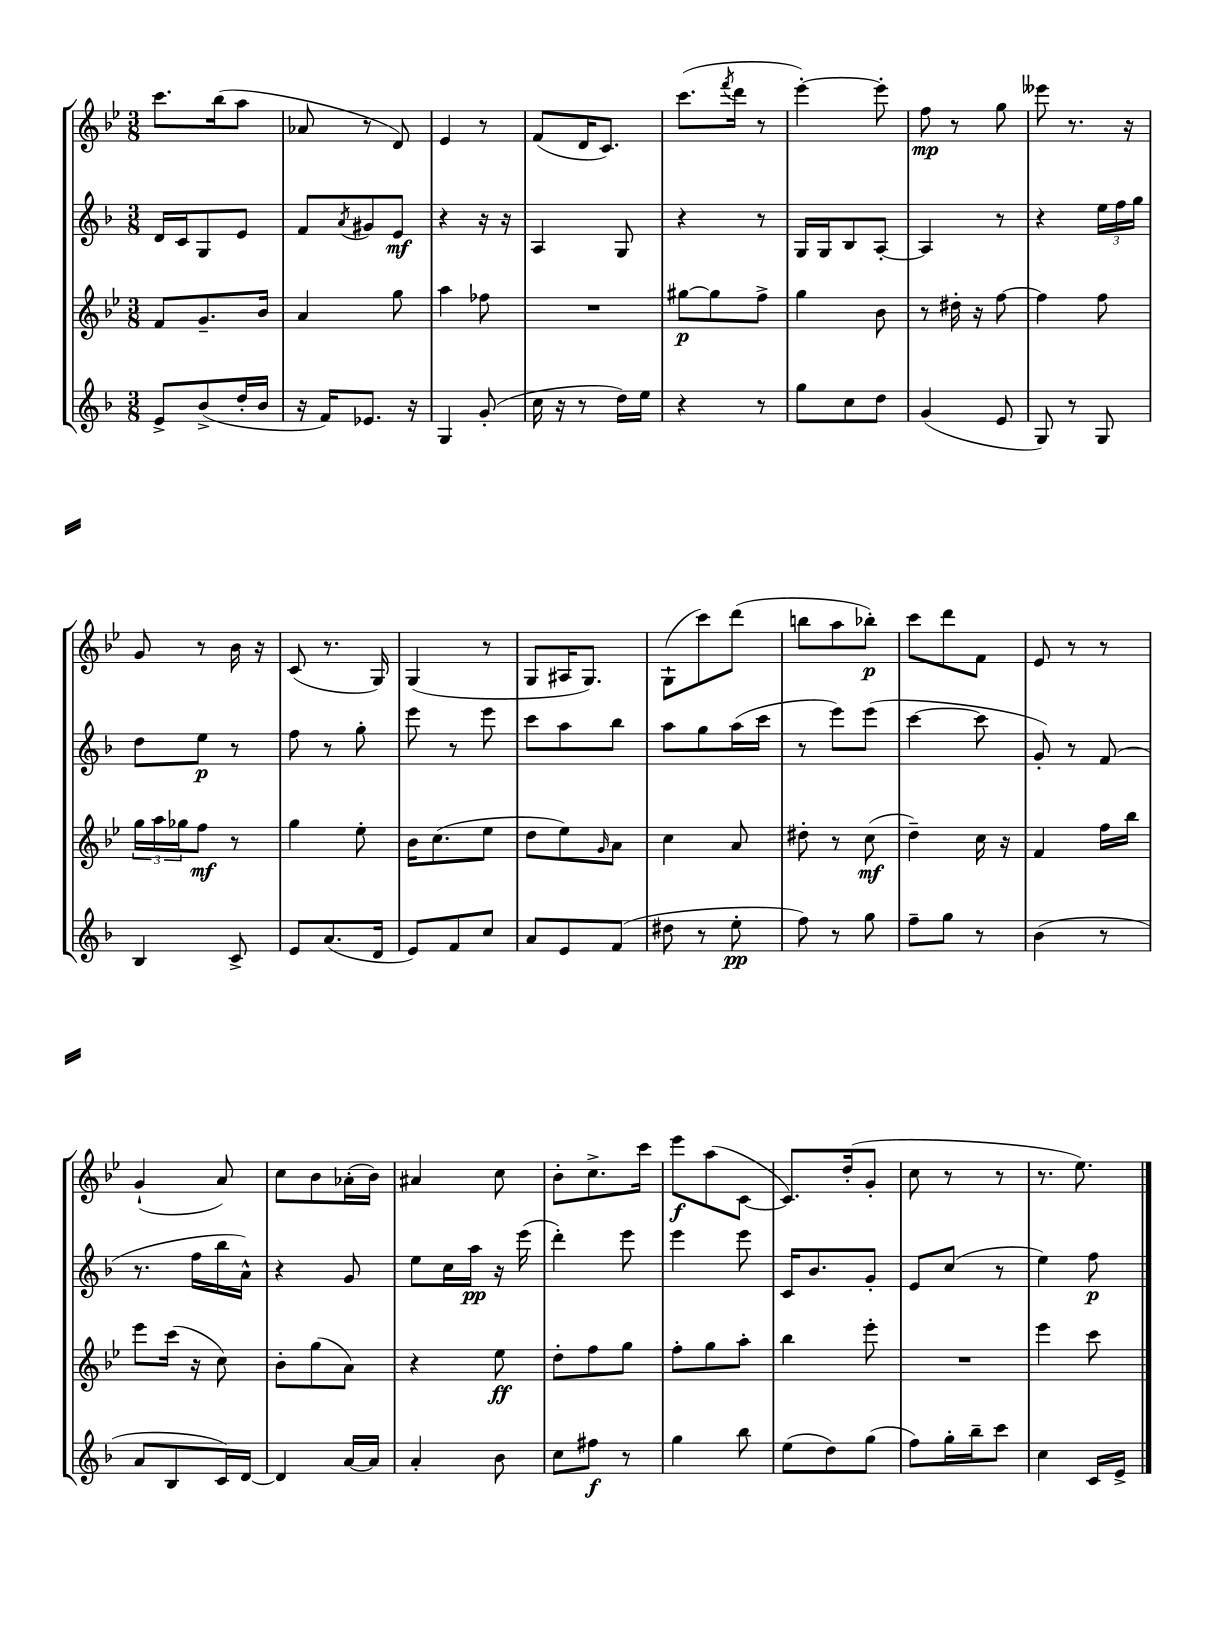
<<
\new StaffGroup <<
\new Staff = "s0" {
    \clef treble \key bes \major \numericTimeSignature \time 3/8
    c'''8. bes''16( a''8 |
    aes'8 r8 d'8) |
    ees'4 r8 |
    f'8( d'16 c'8.) |
    c'''8.( \acciaccatura { f'''8 } d'''16 r8 |
    ees'''4~-.) ees'''8-. |
    f''8\mp r8 g''8 |
    eeses'''8 r8. r16 |
    g'8 r8 bes'16 r16 |
    c'8( r8. g16) |
    g4( r8 |
    g8 ais16 g8.) |
    g8-!( c'''8) d'''8( |
    b''8 a''8 bes''8-.\p) |
    c'''8 d'''8 f'8 |
    ees'8 r8 r8 |
    g'4-!( a'8) |
    c''8 bes'8 aes'16-.( bes'16) |
    ais'4 c''8 |
    bes'8-. c''8.-> c'''16 |
    ees'''8\f a''8( c'8~ |
    c'8.) d''16-.( g'8-. |
    c''8 r8 r8 |
    r8. ees''8.) \bar "|." |
}
\new Staff = "s1" {
    \clef treble \key f \major \numericTimeSignature \time 3/8
    d'16 c'16 g8 e'8 |
    f'8 \acciaccatura { a'8 } gis'8 e'8\mf |
    r4 r16 r16 |
    a4 g8 |
    r4 r8 |
    g16 g16 bes8 a8~-. |
    a4 r8 |
    r4 \tuplet 3/2 { e''16 f''16 g''16 } |
    d''8 e''8\p r8 |
    f''8 r8 g''8-. |
    e'''8 r8 e'''8 |
    c'''8 a''8 bes''8 |
    a''8 g''8 a''16( c'''16 |
    r8 e'''8) e'''8( |
    c'''4~ c'''8 |
    g'8-.) r8 f'8( |
    r8. f''16 bes''16 a'16-^) |
    r4 g'8 |
    e''8 c''16 a''16\pp r16 e'''16( |
    d'''4-.) e'''8 |
    e'''4 e'''8 |
    c'16 bes'8. g'8-. |
    e'8 c''8( r8 |
    e''4) f''8\p \bar "|." |
}
\new Staff = "s2" {
    \clef treble \key bes \major \numericTimeSignature \time 3/8
    f'8 g'8.-- bes'16 |
    a'4 g''8 |
    a''4 fes''8 |
    R4. |
    gis''8~\p gis''8 f''8-> |
    g''4 bes'8 |
    r8 dis''16-. r16 f''8~ |
    f''4 f''8 |
    \tuplet 3/2 { g''16 a''16 ges''16 } f''8\mf r8 |
    g''4 ees''8-. |
    bes'16 c''8.( ees''8 |
    d''8 ees''8) \grace { g'16 } a'8 |
    c''4 a'8 |
    dis''8-. r8 c''8\mf( |
    d''4--) c''16 r16 |
    f'4 f''16 bes''16 |
    ees'''8 c'''16( r16 c''8) |
    bes'8-. g''8( a'8) |
    r4 ees''8\ff |
    d''8-. f''8 g''8 |
    f''8-. g''8 a''8-. |
    bes''4 ees'''8-. |
    R4. |
    ees'''4 c'''8 \bar "|." |
}
\new Staff = "s3" {
    \clef treble \key f \major \numericTimeSignature \time 3/8
    e'8-> bes'8->( d''16-. bes'16 |
    r16 f'16) ees'8. r16 |
    g4 g'8-.( |
    c''16 r16 r8 d''16) e''16 |
    r4 r8 |
    g''8 c''8 d''8 |
    g'4( e'8 |
    g8) r8 g8 |
    bes4 c'8-> |
    e'8 a'8.( d'16 |
    e'8) f'8 c''8 |
    a'8 e'8 f'8( |
    dis''8 r8 e''8-.\pp |
    f''8) r8 g''8 |
    f''8-- g''8 r8 |
    bes'4( r8 |
    a'8 bes8 c'16) d'16~ |
    d'4 a'16~ a'16 |
    a'4-. bes'8 |
    c''8 fis''8\f r8 |
    g''4 bes''8 |
    e''8( d''8) g''8( |
    f''8) g''16-. bes''16-- c'''8 |
    c''4 c'16 e'16-> \bar "|." |
}
>>
>>
\layout { \context { \Score \remove "Bar_number_engraver" } }
